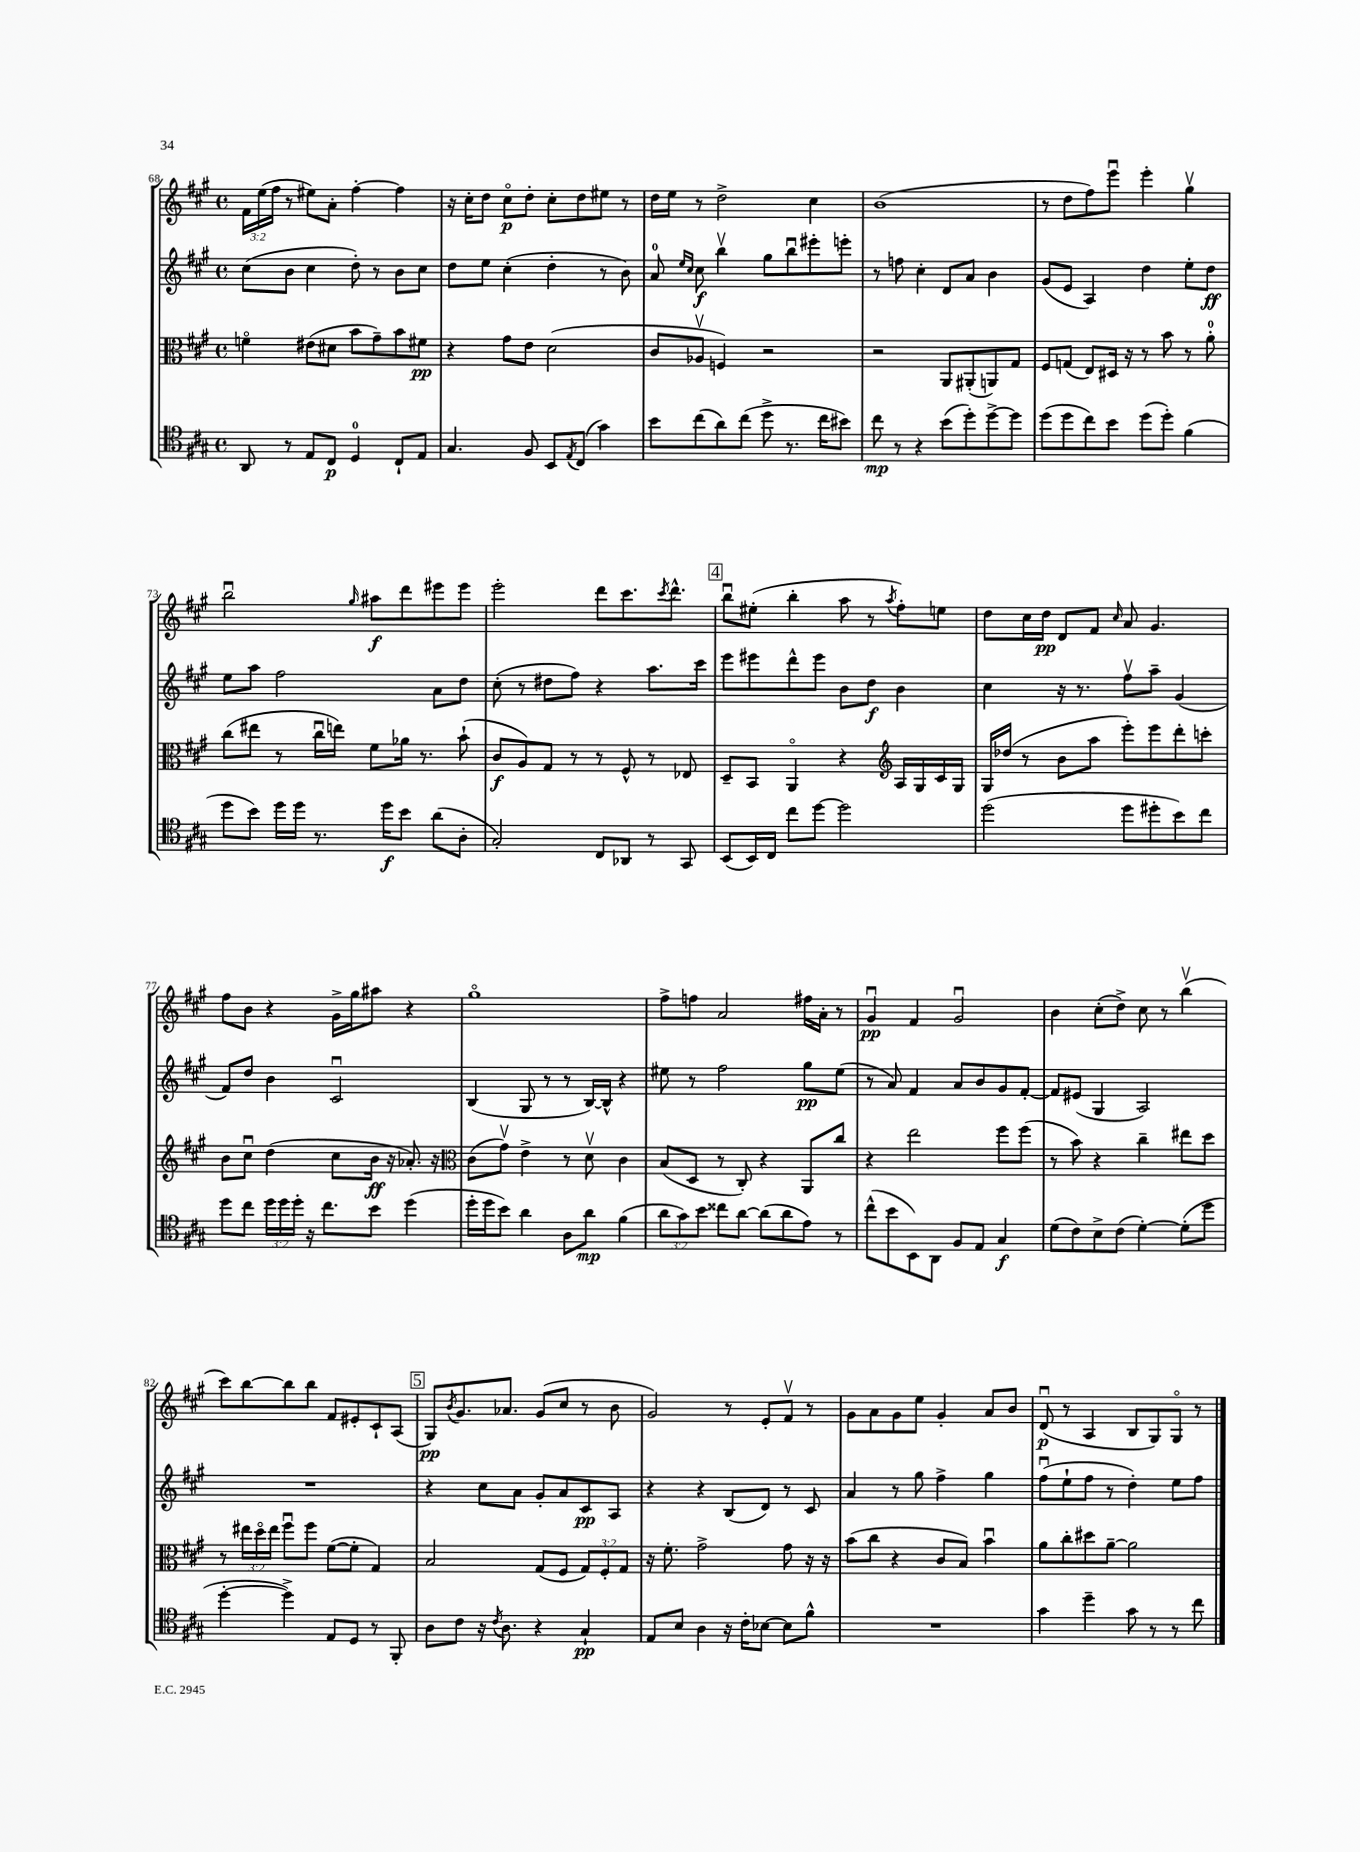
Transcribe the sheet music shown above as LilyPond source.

<<
\new StaffGroup <<
\new Staff = "s0" {
    \clef treble \key a \major \defaultTimeSignature \time 4/4 \override Staff.TupletNumber.text = #tuplet-number::calc-fraction-text
    \tuplet 3/2 { fis'16 e''16( fis''16 } r8 eis''8) a'8-. fis''4~-. fis''4 |
    r16 cis''16-. d''8 cis''8\flageolet\p d''8-. cis''8-. d''8 eis''8 r8 |
    d''16 e''16 r8 d''2-> cis''4 |
    b'1( |
    r8 d''8 fis''8) e'''8\downbow e'''4-. gis''4\upbow |
    b''2\downbow \grace { gis''16 } ais''8\f d'''8 eis'''8 eis'''8 |
    e'''2-. d'''8 cis'''8. \acciaccatura { cis'''8 } d'''8.-^ |
    \mark \markup { \box "4" } b''8\downbow eis''8-.( b''4-. a''8 r8 \acciaccatura { a''8 } fis''8-.) e''8 |
    d''8 cis''16 d''16\pp d'8 fis'8 \grace { cis''16 } a'8 gis'4. |
    fis''8 b'8 r4 gis'16-> gis''16 ais''8 r4 |
    gis''1\flageolet |
    fis''8-> f''8 a'2 fis''16 a'16-. r8 |
    gis'4\downbow\pp fis'4 gis'2\downbow |
    b'4 cis''8-.( d''8->) cis''8 r8 b''4\upbow( |
    cis'''8) b''8~ b''8 b''8 fis'8 eis'8-. cis'8-! a8( |
    \mark \markup { \box "5" } gis8\pp) \acciaccatura { b'8 } gis'8. aes'8. gis'8( cis''8 r8 b'8 |
    gis'2) r8 e'8-. fis'8\upbow r8 |
    gis'8 a'8 gis'8 e''8 gis'4-. a'8 b'8 |
    d'8\downbow\p( r8 a4 b8 gis8) gis8\flageolet r8 \bar "|." |
}
\new Staff = "s1" {
    \clef treble \key a \major \defaultTimeSignature \time 4/4
    cis''8( b'8 cis''4 d''8-.) r8 b'8 cis''8 |
    d''8 e''8 cis''4-.( d''4-. r8 b'8) |
    a'8-0 \grace { e''16 cis''16 } cis''8\f b''4\upbow gis''8 b''8\downbow eis'''8-. e'''8-. |
    r8 f''8 cis''4-. d'8 a'8 b'4 |
    gis'8( e'8 a4) d''4 e''8-. d''8\ff |
    e''8 a''8 fis''2 a'8 d''8 |
    cis''8-.( r8 dis''8 fis''8) r4 a''8. cis'''16 |
    \mark \markup { \box "4" } e'''8 eis'''8 d'''8-^ eis'''8 b'8 d''8\f b'4 |
    cis''4 r16 r8. fis''8\upbow a''8-- gis'4( |
    fis'8) d''8 b'4 cis'2\downbow |
    b4( gis8 r8 r8 b16~) b16-^ r4 |
    eis''8 r8 fis''2 gis''8\pp eis''8( |
    r8 a'8) fis'4 a'8 b'8 gis'8 fis'8~-. |
    fis'8 eis'8( gis4 a2) |
    R1 |
    \mark \markup { \box "5" } r4 cis''8 a'8 gis'8-. a'8 cis'8\pp a8 |
    r4 r4 b8( d'8) r8 cis'8 |
    a'4 r8 gis''8 fis''4-> gis''4 |
    fis''8\downbow( e''8-! fis''8 r8 d''4-.) e''8 fis''8 \bar "|." |
}
\new Staff = "s2" {
    \clef alto \key a \major \defaultTimeSignature \time 4/4 \override Staff.TupletNumber.text = #tuplet-number::calc-fraction-text
    f'4\flageolet eis'8( dis'8 b'8 gis'8--) b'8 fis'8\pp |
    r4 gis'8 e'8 d'2( |
    cis'8 aes8\upbow f4) r2 |
    r2 a,8 ais,8-.( a,8) gis8 |
    fis8 g8( e8) dis16 r16 r8 b'8 r8 a'8-0-. |
    cis''8( eis''8 r8 cis''16\downbow e''16) fis'8 aes'16 r8. b'8-!( |
    cis'8\f a8) gis8 r8 r8 fis8-^ r8 ees8 |
    \mark \markup { \box "4" } d8-- b,8 a,4\flageolet r4 \clef treble a16 gis16 cis'16 gis16 |
    gis16 des''16( r8 b'8 a''8 e'''8-.) e'''8 d'''8-. c'''8-. |
    b'8 cis''8\downbow d''4( cis''8 b'16\ff r16 aes'8.-.) r16 |
    \clef alto cis'8( gis'8\upbow) e'4-> r8 d'8\upbow cis'4 |
    b8( d8 r8 cis8-.) r4 a,8 cis''8 |
    r4 e''2 fis''8 fis''8( |
    r8 b'8) r4 cis''4-- eis''8 d''8 |
    r8 \tuplet 3/2 { eis''16 d''16\flageolet eis''16 } fis''8\downbow fis''8 fis'8~( fis'8-. gis4) |
    \mark \markup { \box "5" } b2 gis8( fis8 \tuplet 3/2 { gis8) fis8-. gis8 } |
    r16 fis'8.-. gis'2-> gis'8 r16 r16 |
    b'8( cis''8 r4 cis'8 b8) b'4\downbow |
    a'8 cis''8-. dis''8 a'8~-- a'2 \bar "|." |
}
\new Staff = "s3" {
    \clef tenor \key a \major \defaultTimeSignature \time 4/4 \override Staff.TupletNumber.text = #tuplet-number::calc-fraction-text
    a,8 r8 e8 cis8\p d4-0 cis8-! e8 |
    gis4. fis8 b,8 \acciaccatura { e8 } cis8( gis'4) |
    b'8 cis''8( a'8) cis''8( d''8-> r8. cis''16 bis'8) |
    cis''8\mp r8 r4 b'8( d''8-.) d''8~-> d''8 |
    d''8( d''8 cis''8) b'8 d''8( d''8-.) fis'4( |
    d''8 b'8) d''16 d''16 r8. d''16\f b'8 a'8( a8-. |
    gis2-.) cis8 aes,8 r8 gis,8 |
    \mark \markup { \box "4" } b,8( b,16) cis16 cis''8 d''8~ d''2 |
    d''2( d''8 dis''8-. b'8) cis''8 |
    d''8 cis''8 \tuplet 3/2 { d''16 d''16 d''16-. } r16 cis''8. b'8 d''4( |
    d''16-. d''16 b'8) a'4 a8 a'8\mp fis'4( |
    \tuplet 3/2 { a'8 gis'8) b'8 } cisis''8 a'8~ a'8( a'8 e'8) r8 |
    cis''8-^( b'8 b,8) a,8 fis8 e8 gis4\f |
    d'8( cis'8) b8-> cis'8( d'4~-.) d'8-.( d''8 |
    d''4~-. d''4->) e8 d8 r8 fis,8-. |
    \mark \markup { \box "5" } a8 cis'8 r16 \acciaccatura { cis'8 } a8. r4 gis4-!\pp |
    e8 b8 a4 r16 cis'16-. bes8~ bes8 fis'8-^ |
    R1 |
    gis'4 d''4-- gis'8 r8 r8 cis''8 \bar "|." |
}
>>
>>
\layout { \context { \Score currentBarNumber = #68 } }
